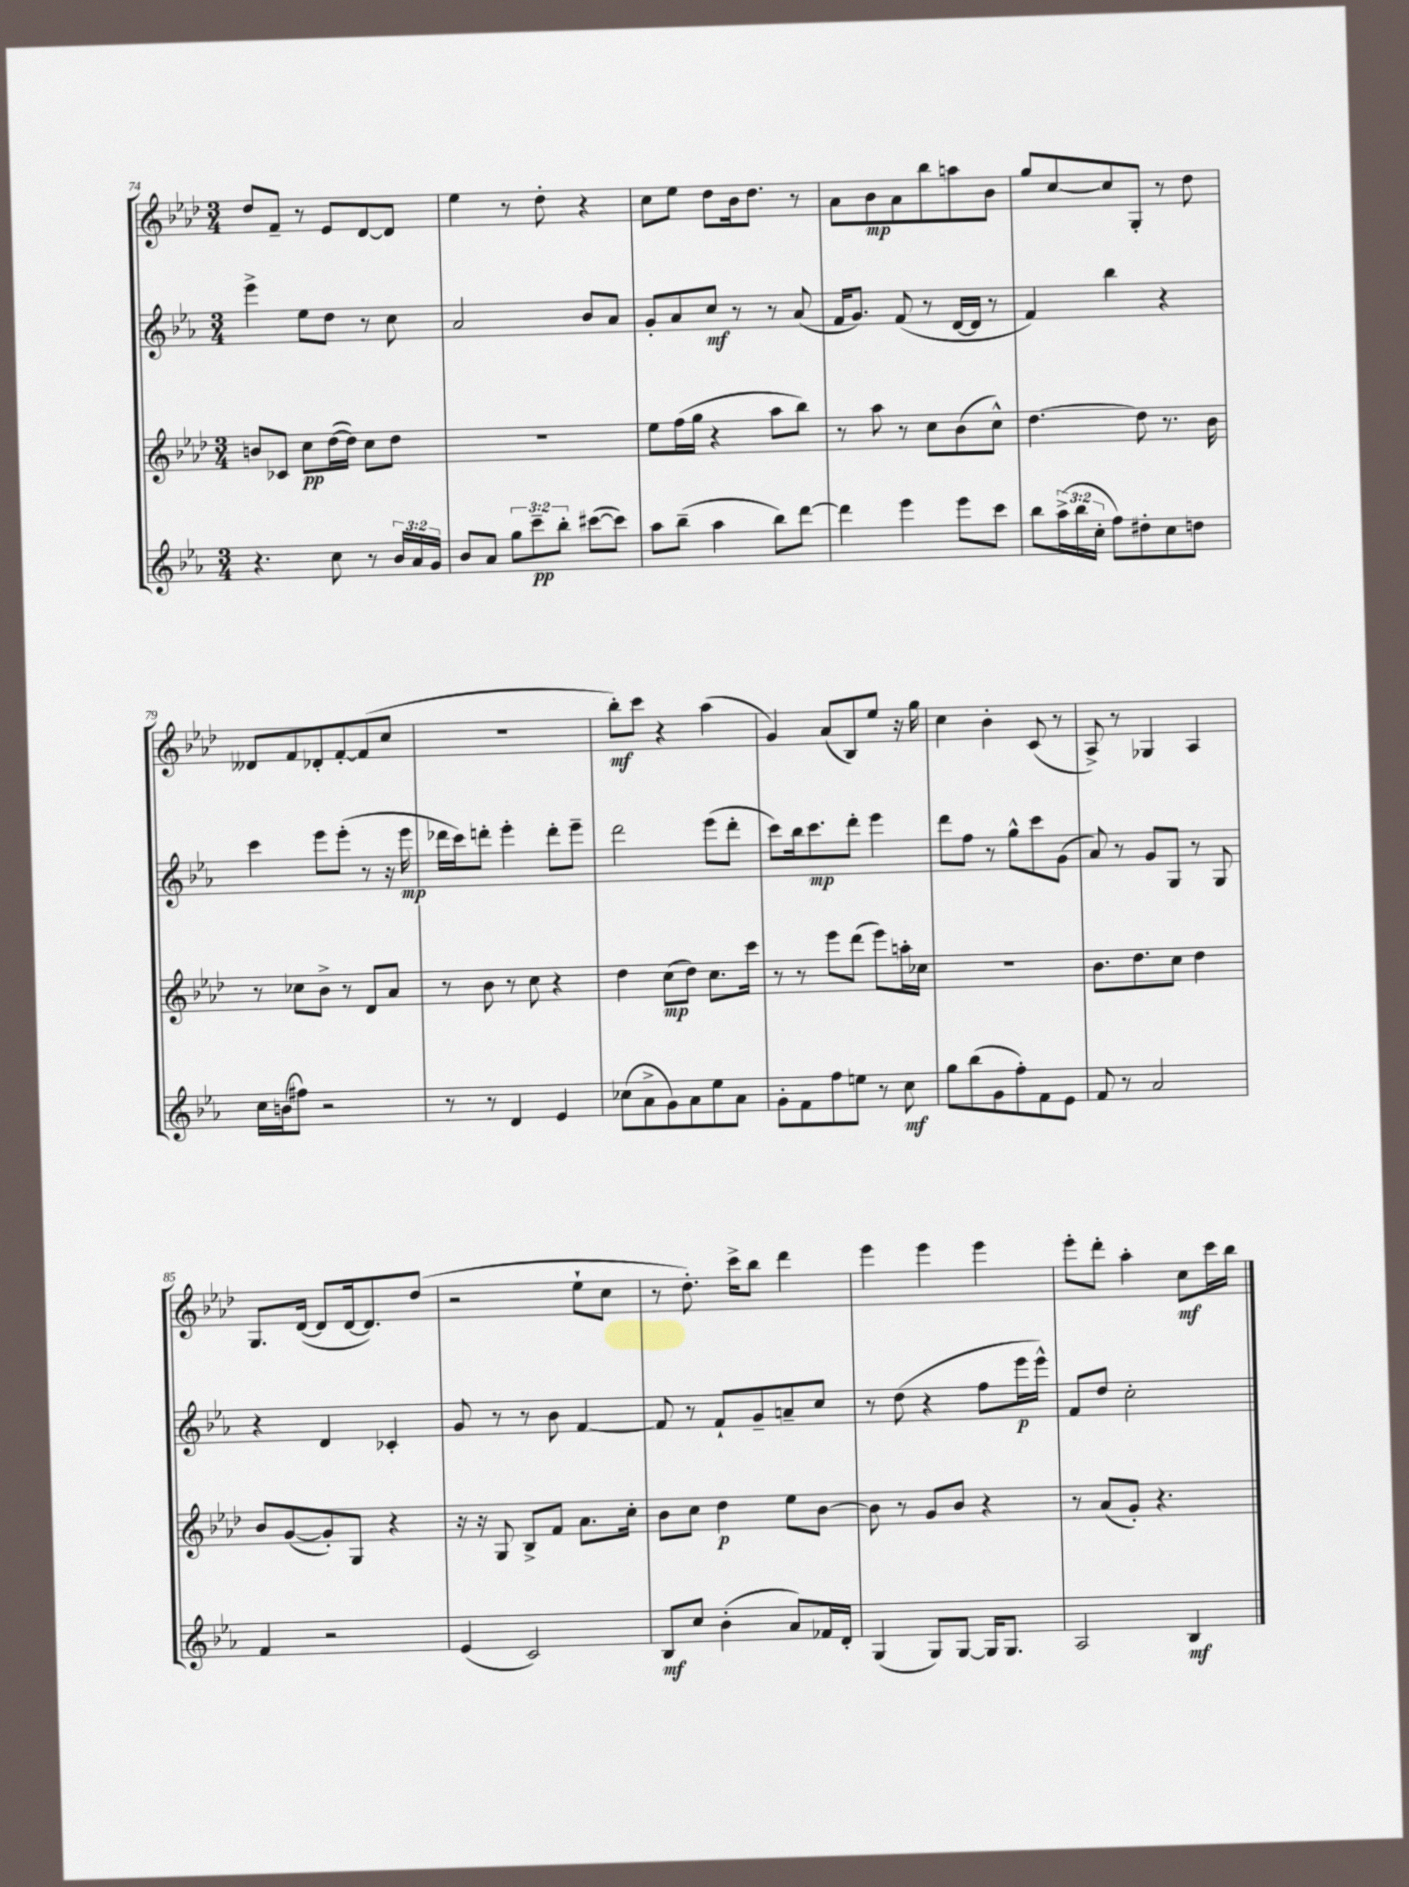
<<
\new StaffGroup <<
\new Staff = "s0" {
    \clef treble \key aes \major \numericTimeSignature \time 3/4
    des''8 f'8-- r8 ees'8 des'8~ des'8 |
    ees''4 r8 des''8-. r4 |
    c''8 ees''8 des''8 bes'16 des''8. r8 |
    aes'8 bes'8\mp aes'8 bes''8 a''8 bes'8 |
    g''8 c''8~ c''8 g8-. r8 des''8 |
    deses'8 f'8 des'8-. f'8~-. f'8( c''8 |
    R2. |
    bes''8-.\mf) c'''8 r4 aes''4( |
    g'4) aes'8( bes8) ees''8 r16 g''16 |
    c''4 bes'4-. c'8( r8 |
    aes8->) r8 ges4 aes4 |
    g8. des'16~( des'8 des'16~ des'8.) des''8( |
    r2 ees''8-! c''8 |
    r8 des''8.-.) c'''16-> bes''8 des'''4 |
    ees'''4 ees'''4 ees'''4 |
    ees'''8-. des'''8-. aes''4-. c''8\mf c'''16 bes''16 \bar "|." |
}
\new Staff = "s1" {
    \clef treble \key ees \major \numericTimeSignature \time 3/4
    ees'''4-> ees''8 d''8 r8 c''8 |
    aes'2 bes'8 aes'8 |
    g'8-. aes'8 c''8\mf r8 r8 aes'8( |
    f'16 g'8.) f'8( r8 d'16~ d'16 r8 |
    f'4) bes''4 r4 |
    c'''4 ees'''8 ees'''8-.( r8 r16 ees'''16\mp |
    des'''16 c'''16) d'''8-. ees'''4-. d'''8-. ees'''8-- |
    d'''2 ees'''8( d'''8-. |
    c'''8) bes''16 c'''8.\mp d'''8-. ees'''4 |
    d'''8 f''8 r8 g''8-^ c'''8 g'8( |
    aes'8) r8 g'8 g8 r8 g8 |
    r4 d'4 ces'4-. |
    g'8 r8 r8 bes'8 f'4~ |
    f'8 r8 f'8-! g'8-- a'8-- c''8 |
    r8 d''8( r4 f''8 ees'''16\p ees'''16-^) |
    f'8 d''8 c''2-. \bar "|." |
}
\new Staff = "s2" {
    \clef treble \key aes \major \numericTimeSignature \time 3/4
    b'8 ces'8 c''8\pp des''16~( des''16) c''8 des''8 |
    R2. |
    ees''8 f''16( g''16 r4 aes''8 bes''8) |
    r8 aes''8 r8 c''8 bes'8( c''8-^) |
    des''4.~ des''8 r8. bes'16 |
    r8 ces''8 bes'8-> r8 des'8 aes'8 |
    r8 bes'8 r8 c''8 r4 |
    des''4 c''8\mp( des''8) c''8. c'''16 |
    r8 r8 ees'''8 des'''8( ees'''8) a''16-. ces''16 |
    R2. |
    bes'8. des''8. c''8 des''4 |
    bes'8 g'8~( g'8-.) g8 r4 |
    r16 r16 g8 bes8-> f'8 aes'8. c''16-. |
    bes'8 c''8 des''4\p ees''8 bes'8~ |
    bes'8 r8 g'8 bes'8 r4 |
    r8 aes'8( g'8-.) r4. \bar "|." |
}
\new Staff = "s3" {
    \clef treble \key ees \major \numericTimeSignature \time 3/4 \override Staff.TupletNumber.text = #tuplet-number::calc-fraction-text
    r4. c''8 r8 \tuplet 3/2 { bes'16 aes'16 g'16 } |
    bes'8 aes'8 \tuplet 3/2 { g''8 c'''8--\pp bes''8-. } cis'''8~( cis'''8) |
    aes''8 bes''8--( aes''4 bes''8) d'''8~ |
    d'''4 ees'''4 ees'''8 c'''8 |
    bes''8 \tuplet 3/2 { aes''16->( bes''16 c''16-. } f''8) dis''8-. c''8 d''8 |
    c''16 b'16( fis''8) r2 |
    r8 r8 d'4 ees'4 |
    ces''8( aes'8-> g'8) aes'8 ees''8 aes'8 |
    g'8-. f'8 f''8 e''8 r8 c''8\mf |
    g''8 bes''8( g'8 f''8-.) f'8 ees'8 |
    f'8 r8 aes'2 |
    f'4 r2 |
    ees'4( c'2) |
    bes8\mf c''8 bes'4-.( aes'8) fes'16 d'16-. |
    g4( g8) g8~ g16 g8. |
    aes2 bes4\mf \bar "|." |
}
>>
>>
\layout { \context { \Score currentBarNumber = #74 } }
